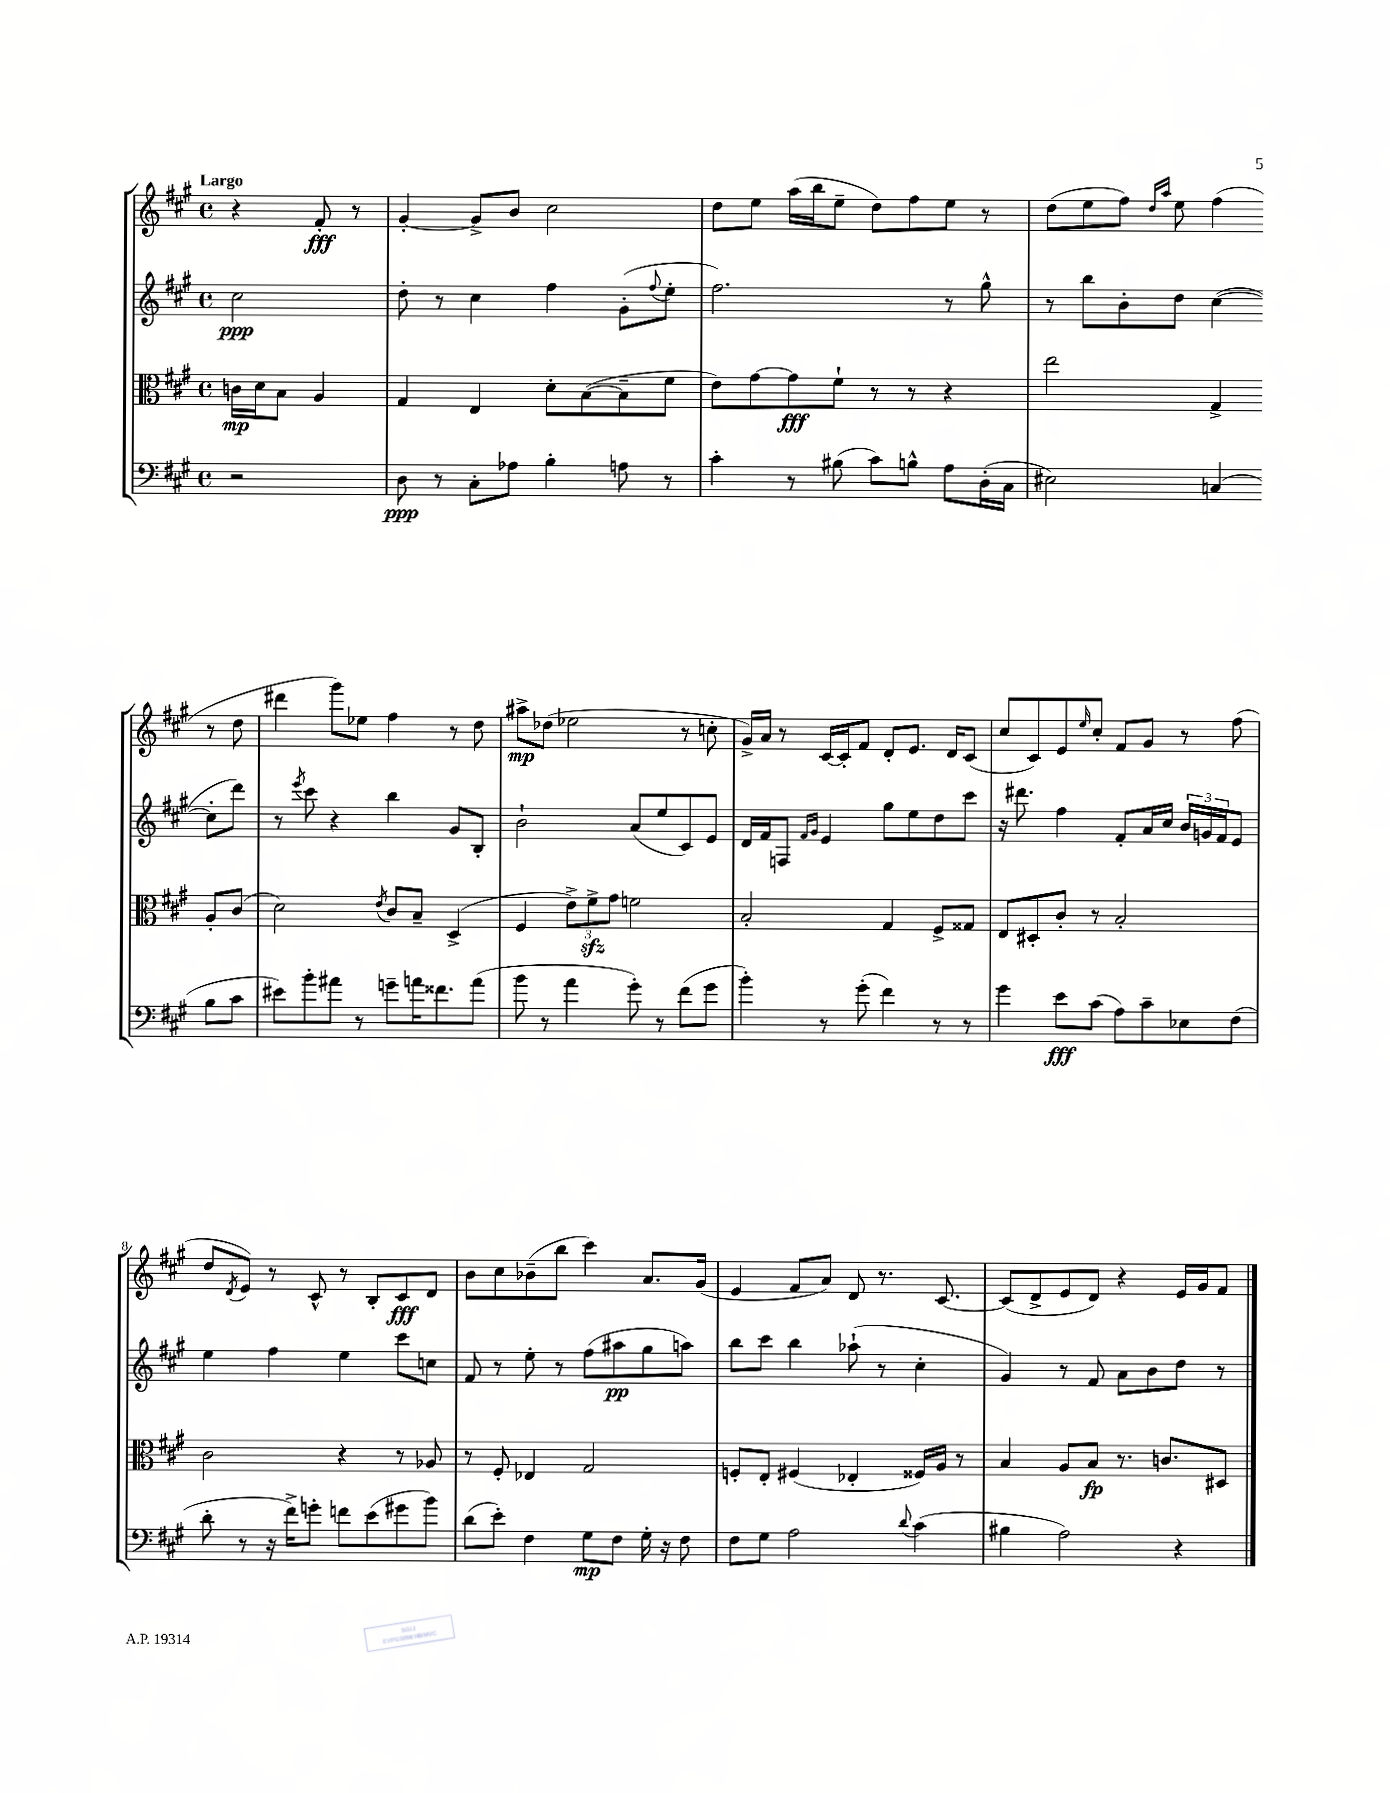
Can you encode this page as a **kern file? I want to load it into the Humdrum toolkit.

**kern	**dynam	**kern	**dynam	**kern	**dynam	**kern	**dynam
*part4	*part4	*part3	*part3	*part2	*part2	*part1	*part1
*staff4	*staff4	*staff3	*staff3	*staff2	*staff2	*staff1	*staff1
*clefF4	*	*clefC3	*	*clefG2	*	*clefG2	*
*k[f#c#g#]	*	*k[f#c#g#]	*	*k[f#c#g#]	*	*k[f#c#g#]	*
*M4/4	*	*M4/4	*	*M4/4	*	*M4/4	*
*met(c)	*	*met(c)	*	*met(c)	*	*met(c)	*
=	=	=	=	=	=	=	=
!	!	!	!	!	!	!LO:TX:a:B:t=Largo	!
2r	.	16cn\LL	mp	2cc#\	ppp	4r	.
.	.	16d\J	.	.	.	.	.
.	.	8B\J	.	.	.	.	.
.	.	4A/	.	.	.	8f#'/	fff
.	.	.	.	.	.	8r	.
=1	=1	=1	=1	=1	=1	=1	=1
8D\	ppp	4G#/	.	8dd'\	.	[4g#'/	.
8r	.	.	.	8r	.	.	.
8C#'\L	.	4E/	.	4cc#\	.	8g#^/L]	.
8A-X\J	.	.	.	.	.	8b/J	.
4B'\	.	8d'\L	.	4ff#\	.	2cc#\	.
.	.	([8B\	.	.	.	.	.
8An\	.	8B~\]	.	(8g#'\L	.	.	.
.	.	.	.	8qqff#/	.	.	.
8r	.	8f#\J	.	8ee'\J	.	.	.
=2	=2	=2	=2	=2	=2	=2	=2
4c#'\	.	8e\L)	.	2.ff#\)	.	8dd\L	.
.	.	[8g#\	.	.	.	8ee\J	.
8r	.	8g#\]	fff	.	.	(16aa\LL	.
.	.	.	.	.	.	16bb\J	.
(8B#X\	.	8f#`\J	.	.	.	8ee~\J	.
8c#\L)	.	8r	.	.	.	8dd\L)	.
8Bn^^\J	.	8r	.	.	.	8ff#\	.
8A\L	.	4r	.	8r	.	8ee\J	.
(16D'\L	.	.	.	8gg#^^\	.	8r	.
16C#\JJ	.	.	.	.	.	.	.
=3	=3	=3	=3	=3	=3	=3	=3
2E#X\)	.	2ee\	.	8r	.	(8dd\L	.
.	.	.	.	8bb\L	.	8ee\	.
.	.	.	.	8b'\	.	8ff#\J)	.
.	.	.	.	.	.	16qqdd/LL	.
.	.	.	.	.	.	16qqaa/JJ	.
.	.	.	.	8dd\J	.	8ee\	.
(4Cn/	.	4G#^/	.	([4cc#\	.	(4ff#\	.
8B\L	.	8A'/L	.	8cc#'\L]	.	8r	.
8c#\J	.	(8c#/J	.	8ddd\J)	.	8dd\	.
!!LO:LB:g=z
=4	=4	=4	=4	=4	=4	=4	=4
8e#X\L)	.	2d\)	.	8r	.	4ddd#X\	.
.	.	.	.	8qeee/	.	.	.
8b'\	.	.	.	8ccc#\	.	.	.
8a#X\J	.	.	.	4r	.	8ggg#\L)	.
8r	.	.	.	.	.	8ee-X\J	.
.	.	8qe/	.	.	.	.	.
8gn~\L	.	8c#/L	.	4bb\	.	4ff#\	.
16an\K	.	8B~/J	.	.	.	.	.
8.f##X\	.	.	.	.	.	.	.
.	.	(4D^/	.	8g#/L	.	8r	.
(8a\J	.	.	.	8B'/J	.	8dd\	.
=5	=5	=5	=5	=5	=5	=5	=5
8b\	.	4F#/	.	2b`\	.	8aa#X^\L	mp
8r	.	.	.	.	.	(8dd-X\J	.
4a\	.	12e^\L)	.	.	.	2ee-X\	.
.	.	12f#zz^\	.	.	.	.	.
.	.	12g#\J	.	.	.	.	.
8g#'\)	.	2fn\	.	(8a/L	.	.	.
8r	.	.	.	8ee/	.	.	.
(8f#\L	.	.	.	8c#/)	.	8r	.
8g#\J	.	.	.	8e/J	.	8ccn'\	.
=6	=6	=6	=6	=6	=6	=6	=6
4b'\)	.	2B'/	.	16d/LL	.	16g#^/LL)	.
.	.	.	.	16f#/J	.	16a/JJ	.
.	.	.	.	8Fn/J	.	8r	.
.	.	.	.	16qqf#/LL	.	.	.
.	.	.	.	16qqg#/JJ	.	.	.
8r	.	.	.	4e/	.	[16c#/LL	.
.	.	.	.	.	.	16c#'/J]	.
(8g#'\	.	.	.	.	.	8f#/J	.
4f#\)	.	4G#/	.	8gg#\L	.	8d'/L	.
.	.	.	.	8ee\	.	8.e/J	.
8r	.	8F#^/L	.	8dd\	.	.	.
.	.	.	.	.	.	16d/KL	.
8r	.	8G##X/J	.	8ccc#\J	.	(8c#/J	.
=7	=7	=7	=7	=7	=7	=7	=7
4g#\	.	8E/L	.	16r	.	8cc#/L	.
.	.	.	.	8.ddd#X\	.	.	.
.	.	8D#X'/	.	.	.	8c#/)	.
8e\L	fff	8c#'/J	.	4ff#\	.	8e/	.
.	.	.	.	.	.	16qqee/	.
(8c#\J	.	8r	.	.	.	8cc#'/J	.
8A\L)	.	2B'/	.	8f#'/L	.	8f#/L	.
8c#~\	.	.	.	16a/L	.	8g#/J	.
.	.	.	.	16cc#/JJ	.	.	.
8E-X\	.	.	.	24b/LL	.	8r	.
.	.	.	.	24gn/	.	.	.
.	.	.	.	24f#/J	.	.	.
(8F#\J	.	.	.	8e/J	.	(8ff#\	.
!!LO:LB:g=z
=8	=8	=8	=8	=8	=8	=8	=8
8d'\	.	2c#\	.	4ee\	.	8dd/L	.
.	.	.	.	.	.	8qd/	.
8r	.	.	.	.	.	8e/J)	.
16r	.	.	.	4ff#\	.	8r	.
16f#^\KL)	.	.	.	.	.	.	.
8gn'\J	.	.	.	.	.	8c#^^/	.
8fn\L	.	4r	.	4ee\	.	8r	.
(8e\	.	.	.	.	.	8B'/L	.
8g#X\	.	8r	.	8ccc#\L	.	8c#/	fff
8b\J)	.	8A-X/	.	8ccn\J	.	8d/J	.
=9	=9	=9	=9	=9	=9	=9	=9
(8d\L	.	8r	.	8f#/	.	8b\L	.
8e'\J)	.	8F#'/	.	8r	.	8cc#\	.
4F#\	.	4E-X/	.	8ee'\	.	(8b-X~\	.
.	.	.	.	8r	.	8bb\J	.
8G#\L	mp	2G#/	.	(8ff#\L	.	4ccc#\)	.
8F#\J	.	.	.	8aa#X\	pp	.	.
16G#'\	.	.	.	8gg#\	.	8.a/L	.
16r	.	.	.	.	.	.	.
8F#\	.	.	.	8aan\J)	.	.	.
.	.	.	.	.	.	(16g#/Jk	.
=10	=10	=10	=10	=10	=10	=10	=10
8F#\L	.	8Fn'/L	.	8bb\L	.	4e/	.
8G#\J	.	8E'/J	.	8ccc#\J	.	.	.
2A\	.	(4F#X/	.	4bb\	.	8f#/L	.
.	.	.	.	.	.	8a/J)	.
.	.	4E-X'/	.	(8aa-X`\	.	8d/	.
.	.	.	.	8r	.	8.r	.
8qqd/	.	.	.	.	.	.	.
(4c#\	.	16F##X/LL)	.	4cc#'\	.	.	.
.	.	16A/JJ	.	.	.	[8.c#/	.
.	.	8r	.	.	.	.	.
=11	=11	=11	=11	=11	=11	=11	=11
4B#X\	.	4B/	.	4g#/)	.	(8c#/L]	.
.	.	.	.	.	.	8d^/	.
2A\)	.	8A/L	.	8r	.	8e/	.
.	.	8B/J	fp	8f#/	.	8d/J)	.
.	.	8.r	.	8a\L	.	4r	.
.	.	.	.	8b\	.	.	.
.	.	8.cn/L	.	.	.	.	.
4r	.	.	.	8dd\J	.	16e/LL	.
.	.	.	.	.	.	16g#/J	.
.	.	8D#X/J	.	8r	.	8f#/J	.
==	==	==	==	==	==	==	==
*-	*-	*-	*-	*-	*-	*-	*-
